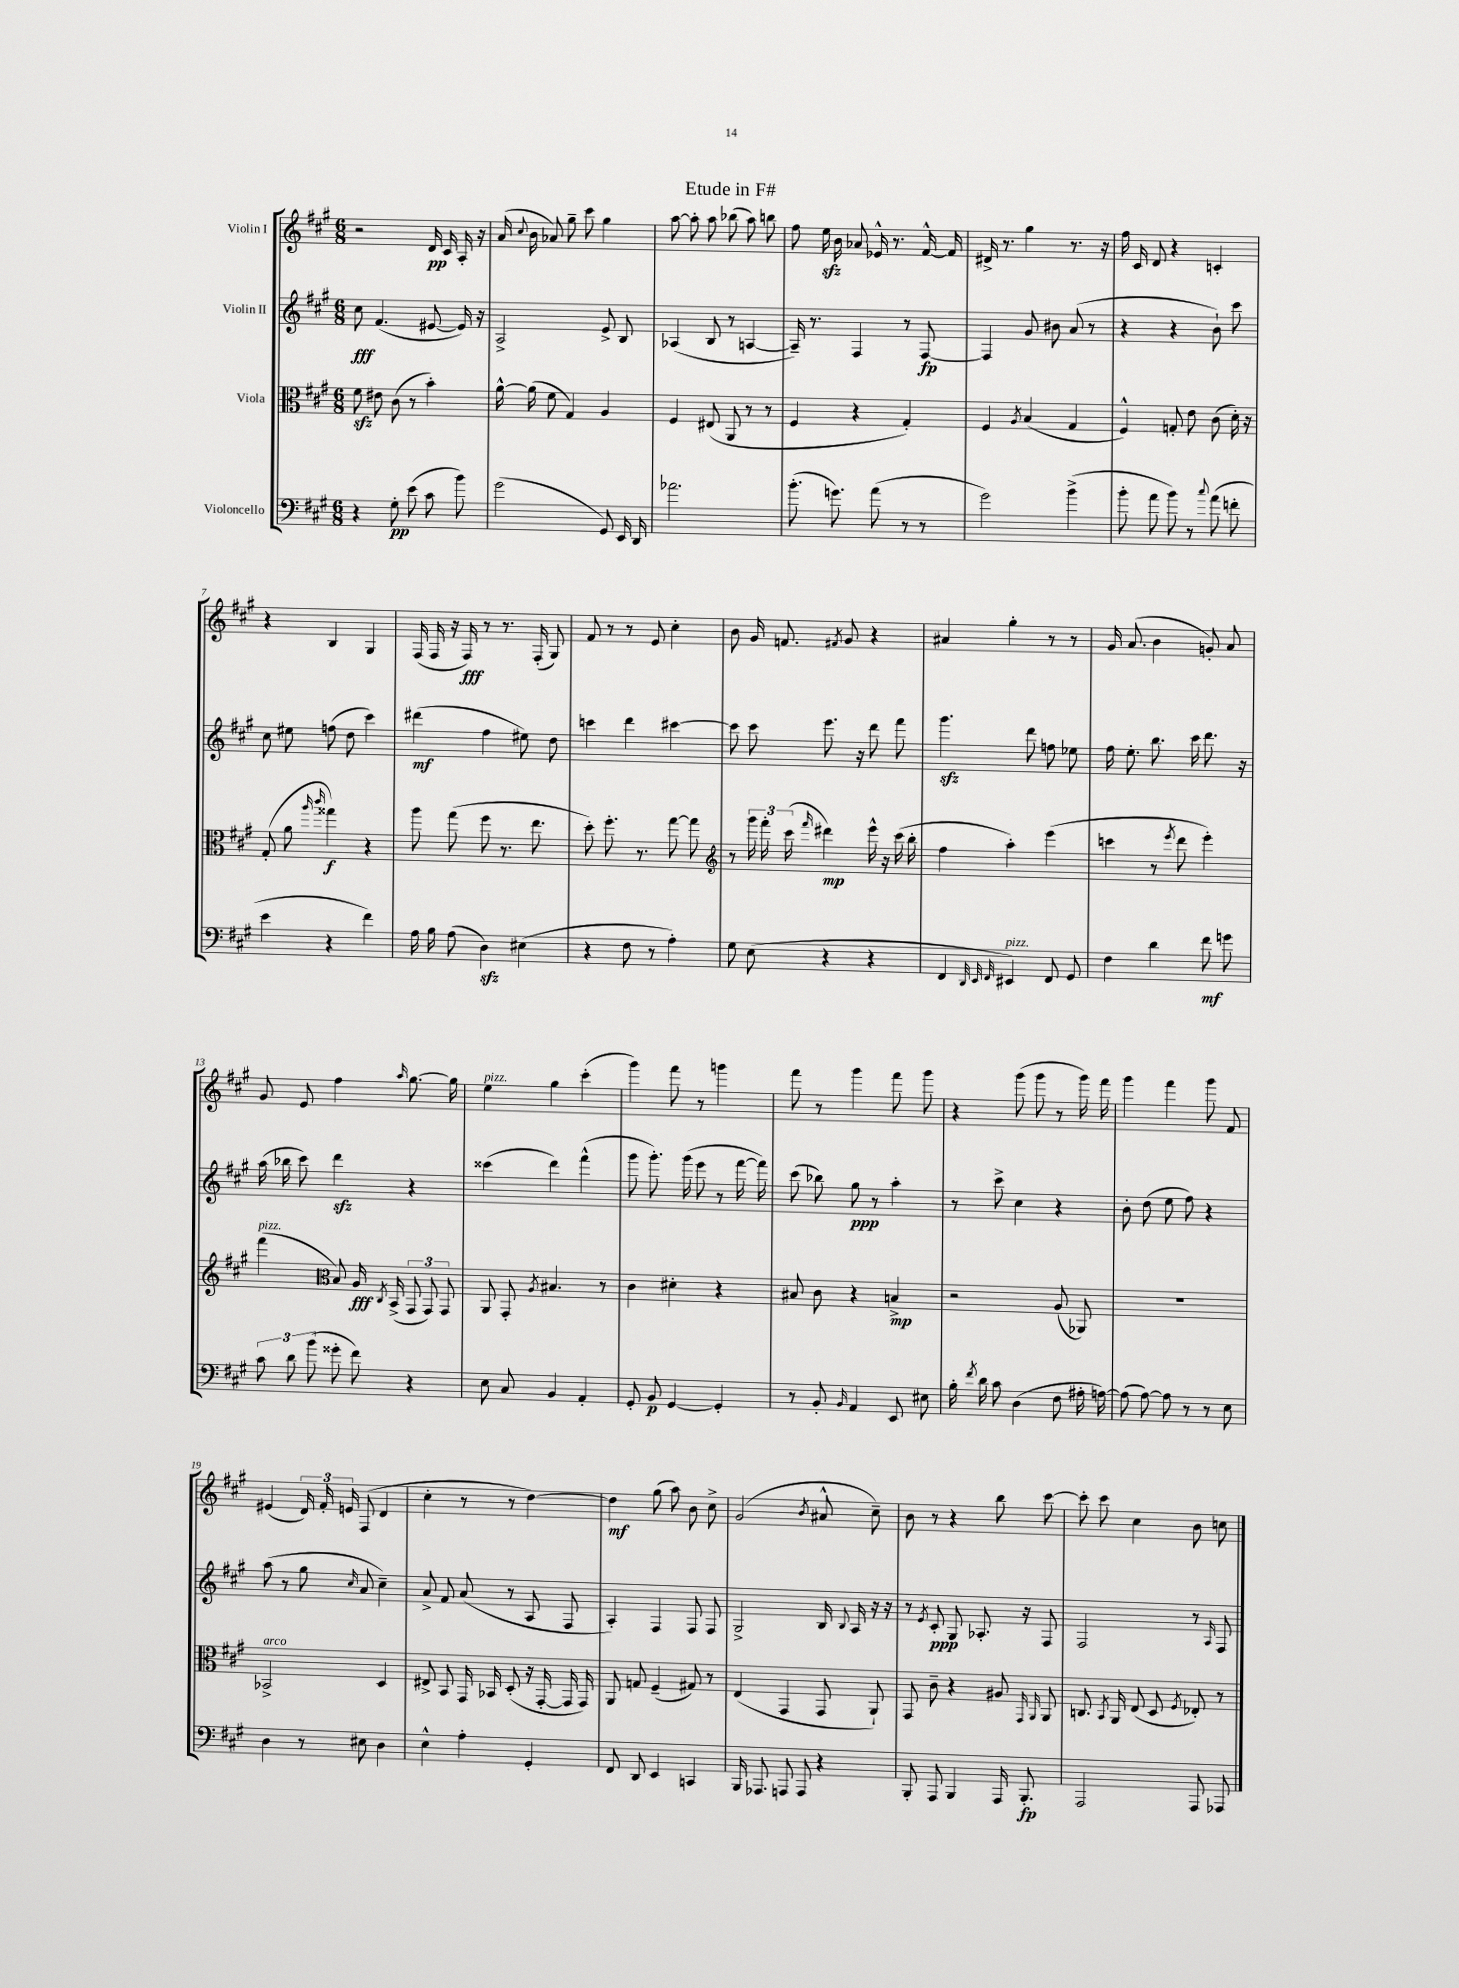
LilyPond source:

\header { title = "Etude in F#" }
<<
\new StaffGroup <<
\new Staff = "s0" \with { instrumentName = "Violin I" } {
    \clef treble \key a \major \numericTimeSignature \time 6/8
    \autoBeamOff r2 d'16\pp cis'16 a16-. r16 |
    a'16( \appoggiatura { cis''8 } b'16 aes'8) gis''8-- cis'''8 gis''4 |
    a''8~ a''8-. a''8 bes''8( a''8) b''8 |
    fis''8 e''16\sfz b'16 aes'8 ees'16-^ r8. fis'16~-^ fis'16 |
    dis'16-> r8. gis''4 r8. r16 |
    fis''16 cis'16 d'8 r4 c'4-. |
    r4 b4 gis4 |
    fis16( fis16 r16 fis16\fff) r8 r8. fis16-.( gis8) |
    fis'8 r8 r8 e'8 cis''4-. |
    b'8 gis'16 f'8. \acciaccatura { fis'8 } gis'8 r4 |
    ais'4 gis''4-. r8 r8 |
    gis'16 a'8.( b'4 g'8-.) a'8 |
    gis'8 e'8 fis''4 \grace { a''16 } gis''8.~ gis''16 |
    e''4^\markup { \italic "pizz." } gis''4 cis'''4-.( |
    gis'''4) fis'''8 r8 g'''4 |
    fis'''8 r8 gis'''4 fis'''8 gis'''8 |
    r4 gis'''8( gis'''8 r8 gis'''16) fis'''16 |
    gis'''4 fis'''4 gis'''8 fis'8 |
    eis'4( \tuplet 3/2 { d'16) fis'16-. e'16 } fis8( d'4 |
    cis''4-. r8 r8 d''4~) |
    d''4\mf gis''8( a''8) b'8 cis''8-> |
    gis'2( \acciaccatura { b'8 } ais'8-^ cis''8--) |
    b'8 r8 r4 b''8 cis'''8~ |
    cis'''8-. cis'''8 cis''4 b'8 c''8 \bar "|." |
}
\new Staff = "s1" \with { instrumentName = "Violin II" } {
    \clef treble \key a \major \numericTimeSignature \time 6/8
    \autoBeamOff cis''8\fff fis'4.( eis'8~ eis'16) r16 |
    a2-> e'8-> b8 |
    aes4( b8 r8 a4~ |
    a16--) r8. fis4 r8 fis8~\fp |
    fis4 gis'8 bis'8 a'8( r8 |
    r4 r4 b'8-!) cis'''8 |
    cis''8 eis''8 f''8( d''8 cis'''4) |
    dis'''4\mf( fis''4 eis''8) d''8 |
    c'''4 d'''4 cis'''4~ |
    cis'''8 cis'''8 e'''8. r16 d'''8 fis'''8 |
    gis'''4.\sfz d'''8 f''8 ees''8 |
    fis''16 e''8.-. b''8. cis'''16 d'''8. r16 |
    a''16( bes''16 cis'''8) d'''4\sfz r4 |
    cisis'''4( d'''4) fis'''4-^( |
    gis'''8 gis'''8.-.) gis'''16( e'''8 r8 fis'''16~ fis'''16) |
    cis'''8( bes''8) gis''8\ppp r8 a''4-. |
    r8 cis'''8-> cis''4 r4 |
    b'8-. d''8( e''8 fis''8) r4 |
    a''8( r8 gis''8 \grace { cis''16 } a'8 cis''4--) |
    a'8-> fis'8 a'8( r8 a8 fis8 |
    a4-.) fis4 fis8 fis8 |
    gis2-> b16 \appoggiatura { b8 } a16 r16 r16 |
    r8 \acciaccatura { e'8 } cis'8-.\ppp gis8 aes8.-. r16 fis8 |
    fis2 r8 \grace { a16 } fis8 \bar "|." |
}
\new Staff = "s2" \with { instrumentName = "Viola" } {
    \clef alto \key a \major \numericTimeSignature \time 6/8
    \autoBeamOff fis'8\sfz eis'8 cis'8( r8 b'4-.) |
    a'16~-^ a'16( fis'8 gis4) a4 |
    fis4 eis8( a,8 r8 r8 |
    fis4 r4 gis4-.) |
    fis4 \acciaccatura { a8 } b4( gis4 |
    fis4-^) g8-. e'8 cis'8( d'16-.) r16 |
    gis8-.( a'8 \grace { a''16 cis'''16 } gisis''4\f) r4 |
    a''8 gis''8( fis''8 r8. e''8. |
    d''8-.) fis''8.-. r8. gis''8~ gis''8 |
    \clef treble r8 \tuplet 3/2 { gis'''16 fis'''16-. cis'''16( } \grace { fis'''16 } dis'''4\mp) e'''16-^ r16 cis'''16( b''16-. |
    fis''4 a''4-.) e'''4( |
    c'''4 r8 \acciaccatura { e'''8 } d'''8 e'''4-.) |
    fis'''4^\markup { \italic "pizz." }( \clef alto b8) a16\fff \acciaccatura { cis8 } b,16->( \tuplet 3/2 { gis,8 gis,8) gis,8 } |
    a,8 gis,8-. \acciaccatura { a8 } bis4. r8 |
    cis'4 dis'4-. r4 |
    bis8 cis'8 r4 b4->\mp |
    r2 a8( aes,8) |
    R2. |
    bes,2->^\markup { \italic "arco" } d4 |
    eis8-> b,8 gis,16 bes,16 d8-.( r16 gis,16~-. gis,16 gis,16) |
    a,8 g8 fis4--( gis8) r8 |
    e4( gis,4 gis,8 a,8-!) |
    gis,8 cis'8-- r4 ais8 \grace { gis,16 a,16 } a,8 |
    c8. \acciaccatura { b,8 } a,16 e8( d8 \acciaccatura { fis8 } ees8-.) r8 \bar "|." |
}
\new Staff = "s3" \with { instrumentName = "Violoncello" } {
    \clef bass \key a \major \numericTimeSignature \time 6/8
    \autoBeamOff r4 gis8-.\pp e'8( cis'8 b'8) |
    gis'2( gis,8) e,16 d,16 |
    aes'2. |
    b'8.-.( g'8.) a'8( r8 r8 |
    gis'2) b'4->( |
    b'8-. a'8 b'8) r8 \appoggiatura { cis''8 } a'8( f'8-. |
    e'4 r4 fis'4) |
    a16 b16 a8( d4\sfz) eis4( |
    r4 fis8 r8 a4-.) |
    gis8 e8( r4 r4 |
    fis,4 \grace { d,32 e,32 fis,32 } eis,4^\markup { \italic "pizz." }) fis,8 gis,8 |
    fis4 d'4 fis'8\mf g'8 |
    \tuplet 3/2 { cis'8 d'8 b'8( } gisis'8-. fis'8) r4 |
    e8 cis8 b,4 a,4-. |
    gis,8-. b,8\p gis,4~ gis,4-. |
    r8 b,8-. \grace { b,16 } a,4 e,8 eis8 |
    b16-. \acciaccatura { fis'8 } d'16 cis'8 d4( fis8 ais16-. a16~) |
    a8( a8~) a8 r8 r8 e8 |
    d4 r8 eis8 d4 |
    e4-^ a4-. gis,4-. |
    fis,8 d,8 e,4 c,4 |
    b,,16 aes,,8. a,,8 a,,8 r4 |
    b,,8-. a,,8 b,,4 a,,16 b,,8.-.\fp |
    a,,2 a,,8 aes,,8 \bar "|." |
}
>>
>>
